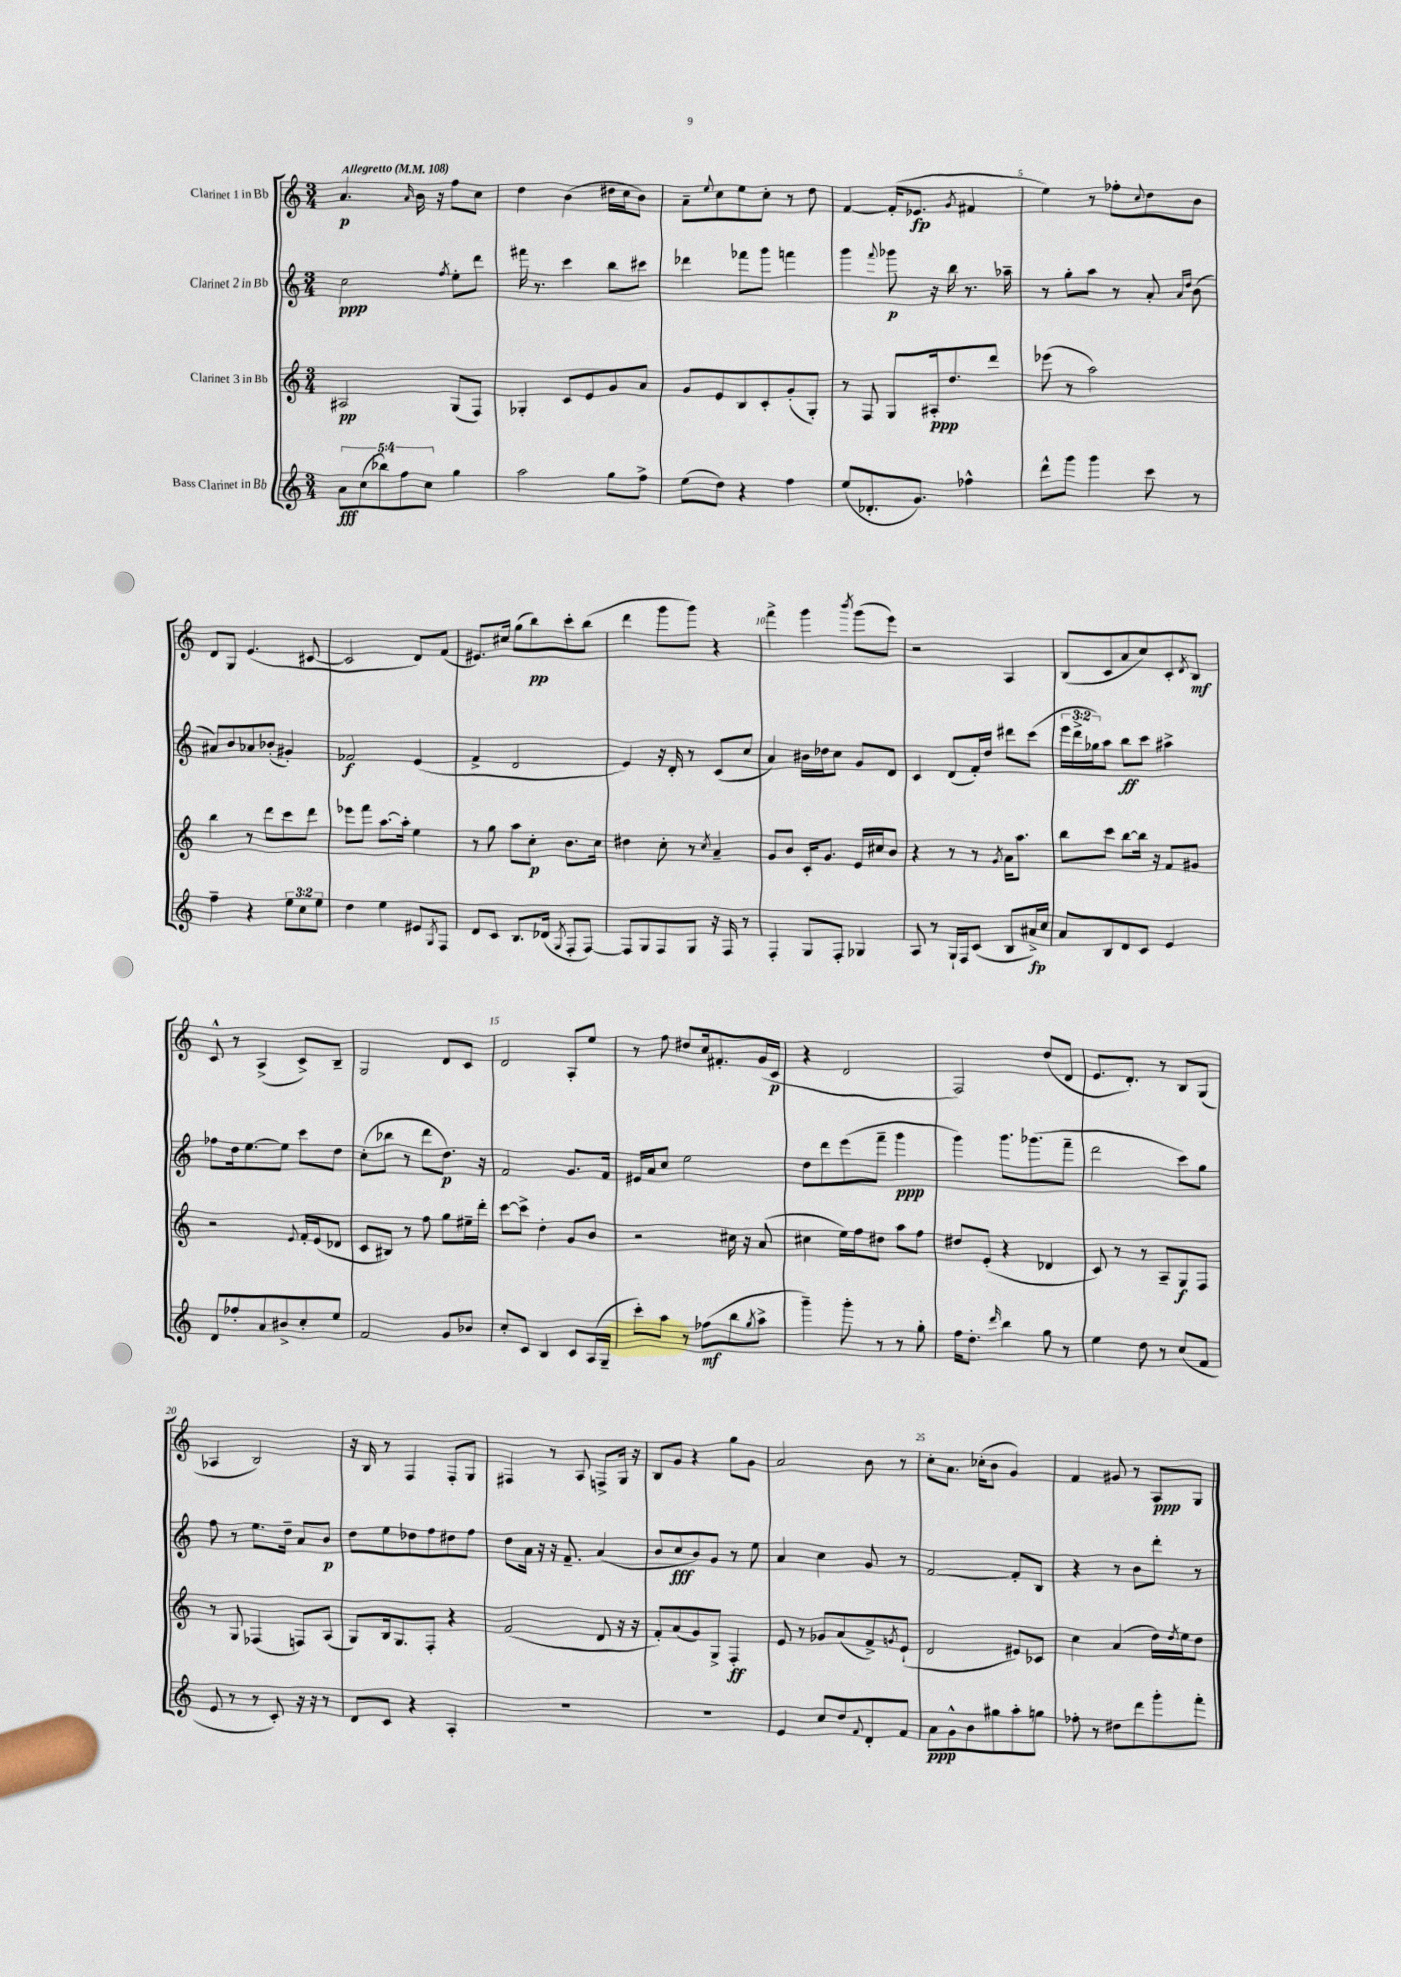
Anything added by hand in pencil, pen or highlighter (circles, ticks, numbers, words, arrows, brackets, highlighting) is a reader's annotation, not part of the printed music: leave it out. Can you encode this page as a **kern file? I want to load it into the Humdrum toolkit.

**kern	**kern	**kern	**kern
*staff4	*staff3	*staff2	*staff1
*clefG2	*clefG2	*clefG2	*clefG2
*k[]	*k[]	*k[]	*k[]
*M3/4	*M3/4	*M3/4	*M3/4
*MM108	*MM108	*MM108	*MM108
10a\L	2A#/	2cc\	4.a/
(10cc\	.	.	.
10bb-\)	.	.	.
10ff\	.	.	.
.	.	.	16qqa/
.	.	.	16b\
10cc\J	.	.	.
.	.	.	16r
.	.	8qff/	.
4gg\	(8G/L	8ee'\L	8ff\L
.	8F/J)	8ddd\J	8cc\J
=	=	=	=
2aa\	4G-'/	16fff#\	4dd\
.	.	8.r	.
.	8c/L	4ccc\	(4b\
.	8e/	.	.
8gg\L	8g/	8bb\L	16dd#\LL
.	.	.	16cc\J
8ff^\J	8a/J	8ccc#\J	8b\J)
=	=	=	=
(8ee\L	8g/L	4ddd-\	8a~\L
.	.	.	8qqee/
8dd\J)	8e/	.	8cc\
4r	8B/	8fff-\L	8ee\
.	8c'/	8ggg\J	8cc'\J
4ff\	(8g'/	4fff\	8r
.	8G'/J)	.	8dd\
=	=	=	=
(8ee/L	8r	4ggg\	[4f/
8.d-'/	8F/	.	.
.	.	8qqfff/	.
.	8G/L	8ggg-\	(16f'/]LK
8.g/J)	.	.	8.e-/J
.	16A#'/k	16r	.
.	8.dd/	16bb\	.
.	.	.	8qg/
4ff-^^\	.	8.r	4f#/
.	8ddd/J	.	.
.	.	16aa-~\	.
=	=	=	=
8ddd^^\L	(8eee-\	8r	4ee\)
8ggg\J	8r	8gg'\L	.
4ggg\	2aa\)	8aa\J	8r
.	.	8r	8ff-'\L
.	.	.	8qqcc/
8ccc\	.	8a'/	8dd\
.	.	16qqa/LL	.
.	.	16qqdd/JJ	.
8r	.	(8b\	8b\J
=	=	=	=
4ff~\	4bb\	8a#/L)	8d/L
.	.	8b/	8G/J
4r	8r	8a-/	(4.e/
.	8ddd\L	(8b-'/J	.
12ee\L	8ccc\	4g#'/)	.
12cc\	.	.	.
.	8ddd\J	.	[8c#/
12ee\J	.	.	.
=	=	=	=
4dd\	8eee-\L	2f-/	2c#/]
.	8fff\J	.	.
4ee\	[8.aa\L	.	.
.	16aa'\]Jk	.	.
8e#/L	4ee\	(4e/	8d/L)
8qG/	.	.	.
8F/J	.	.	(8f/J
=	=	=	=
8d/L	8r	4f^/	8.e#/L)
8c/J	8gg\	.	.
.	.	.	16cc#/Jk
8.B/L	8aa\L	2d/	(8gg\L
.	8cc'\J	.	8bb\)
(16d-/Jk	.	.	.
8qG/	.	.	.
8F'/L	8.b\L	.	8ccc'\
[8F/J)	.	.	(8bb\J
.	16cc\Jk	.	.
=	=	=	=
8F/]L	4dd#\	4e/)	4ddd\
8G/	.	.	.
8F/	8cc'\	16r	8ggg\L
.	.	16d'/	.
8G/J	8r	8r	8ggg\J)
.	8qcc/	.	.
16r	4a~/	(8c/L	4r
16F/	.	.	.
8r	.	8cc/J	.
=	=	=	=
4F'/	8g/L	4a/)	4fff^\
.	8b/J	.	.
8G/L	16c'/LK	16b#\LL	4ggg\
.	8.g/J	16dd-\J	.
8F'/J	.	8cc\J	.
.	.	.	8qbbb/
4G-/	16e/LL	8g/L	(8ggg\L
.	16cc#/J	.	.
.	8b/J	8d/J	8eee\J)
=	=	=	=
8A/	4r	4c/	2r
8r	.	.	.
16G`/LL	8r	(8d/L	.
16F/J	.	.	.
(8c/J	8r	16f'/L)	.
.	.	16dd/JJ	.
.	8qg/	.	.
8B/L	16a\LK	8ddd#\L	4A/
.	8.aa\J	.	.
16a#^/L)	.	(8ccc\J	.
16cc/JJ	.	.	.
=	=	=	=
8a/L	8bb\L	24eee\LL	(8B/L
.	.	24ddd^\	.
.	.	24gg-\J)	.
8B/	8ccc\J	8aa\J	8c/
8d/	[8bb\L	8bb\L	8a/
8c/J	16bb\]Jk	8ccc\J	8cc/)
.	16r	.	.
4e/	8f/L	4aa#^\	8c'/
.	.	.	8qd/
.	8g#/J	.	8B/J
=	=	=	=
8d/L	2r	8ff-\L	8c^^/
8ff-'/	.	16dd\k	8r
.	.	[8.ee\	.
8a/	.	.	(4A^/
8b#^/	.	8ee\]J	.
.	8qqe/	.	.
8cc'/	16f'/LL	8ccc\L	8c^/L)
.	(16e/J	.	.
8ee/J	8d-/J	8dd\J	8B~/J
=	=	=	=
2f/	8c/L	(8cc'\L	2G/
.	8B#/J)	8bb-\J	.
.	8r	8r	.
.	8ff\	8ddd\L	.
8g/L	8gg\L	8.dd\J)	8d/L
8b-/J	16ee#~\L	.	8c/J
.	16ddd'\JJ	16r	.
=	=	=	=
8cc'/L	[8ccc\L	2f/	2d/
8c/J	8ccc^\]J	.	.
4B/	4dd'\	.	.
8c/L	8g/L	8.g/L	8A'/L
(16A/L	8b/J	.	8ee/J
16G~/JJ	.	16f/Jk	.
=	=	=	=
8ccc'\L)	2r	16e#/LL	8r
.	.	16a/J	.
8aa\J	.	8cc/J	8ff\
8r	.	2ee\	8dd#/L
(8ff-\L	.	.	16cc/k
.	.	.	8.f#'/
8bb\	16cc#\	.	.
.	16r	.	.
8qgg/	.	.	.
8aa^\J	(8a/	.	(16g/L
.	.	.	16c/JJ
=	=	=	=
4ggg~\)	4cc#\	8dd\L	4r
.	.	8ddd\	.
8ggg'\	16ee\LL)	(8eee\	2d/
.	16ff\J	.	.
8r	8dd#\J	8fff~\J	.
8r	8aa\L	4ggg\	.
8gg'\	8ff\J	.	.
=	=	=	=
16ff\LK	8dd#/L	4ggg\)	2F/)
8.dd'\J	.	.	.
.	(8e'/J	.	.
16qqddd/	.	.	.
4bb\	4r	8.ggg\L	.
.	.	(8.ggg-\	.
8gg\	4d-/	.	(8dd/L
8r	.	8fff~\J	8d/J
=	=	=	=
4ee\	8c/)	2ddd\	8.e/L
.	8r	.	.
.	.	.	8.d'/J)
8dd\	8r	.	.
8r	8A~/L	.	8r
(8cc/L	8G/	8ccc\L)	8B/L
8f/J	8F/J	8gg\J	(8G/J
=	=	=	=
8e/	8r	8ff\	4A-/
8r	8G/	8r	.
8r	(4F-/	8.ee\L	2B/)
8c'/)	.	.	.
.	.	16dd~\Jk	.
16r	8F/L)	8a/L	.
16r	.	.	.
8r	(8A/J	8b/J	.
=	=	=	=
8d/L	8G/L)	8dd\L	16r
.	.	.	16B/
8c/J	16B/k	8ee\	8r
.	8.G/	.	.
4r	.	8dd-\	4F/
.	8F'/J	8ff\	.
4A'/	4r	8dd#\	8F'/L
.	.	8ff\J	8G/J
=	=	=	=
2.r	(2f/	8dd\L	4F#/
.	.	16a\Jk	.
.	.	16r	.
.	.	16r	8r
.	.	8.f~/	.
.	.	.	8A/
.	8d/	(4a/	8F^/L
.	16r	.	16G/Jk
.	16r	.	16r
=	=	=	=
2.r	8f'/L)	8b/L	8B/L
.	(8a/	8cc/	8g/J
.	8g/)	8b/)	4r
.	8G^/J	8g/J	.
.	4F'/	8r	8gg\L
.	.	8ee\	8g\J
=	=	=	=
4e/	8e/	4a/	2a/
.	8r	.	.
8cc/L	8g-/L	4cc\	.
8dd/	(8a/	.	.
8qqf/	.	.	.
8d'/	8f^/)	8g/	8b\
.	8qg/	.	.
8f/J	(8e`/J	8r	8r
=	=	=	=
8a\L	2d/	[2f/	8cc'\L
8g^^\	.	.	8.a\J
8b\	.	.	.
.	.	.	(16cc-'\LK
8gg#\	.	.	8b\J
8aa'\	8e#/L)	8f'/]L	4g/)
8gg\J	8c-/J	8B/J	.
=	=	=	=
8ff-'\	4cc\	4r	4f/
8r	.	.	.
8dd#\L	(4a/	8r	8g#/
8ddd\	.	8b\L	8r
8ggg'\	16dd\LL)	8ddd'\J	8A/L
.	8qdd/	.	.
.	16ee\J	.	.
8fff'\J	8dd\J	8r	8G/J
==	==	==	==
*-	*-	*-	*-
